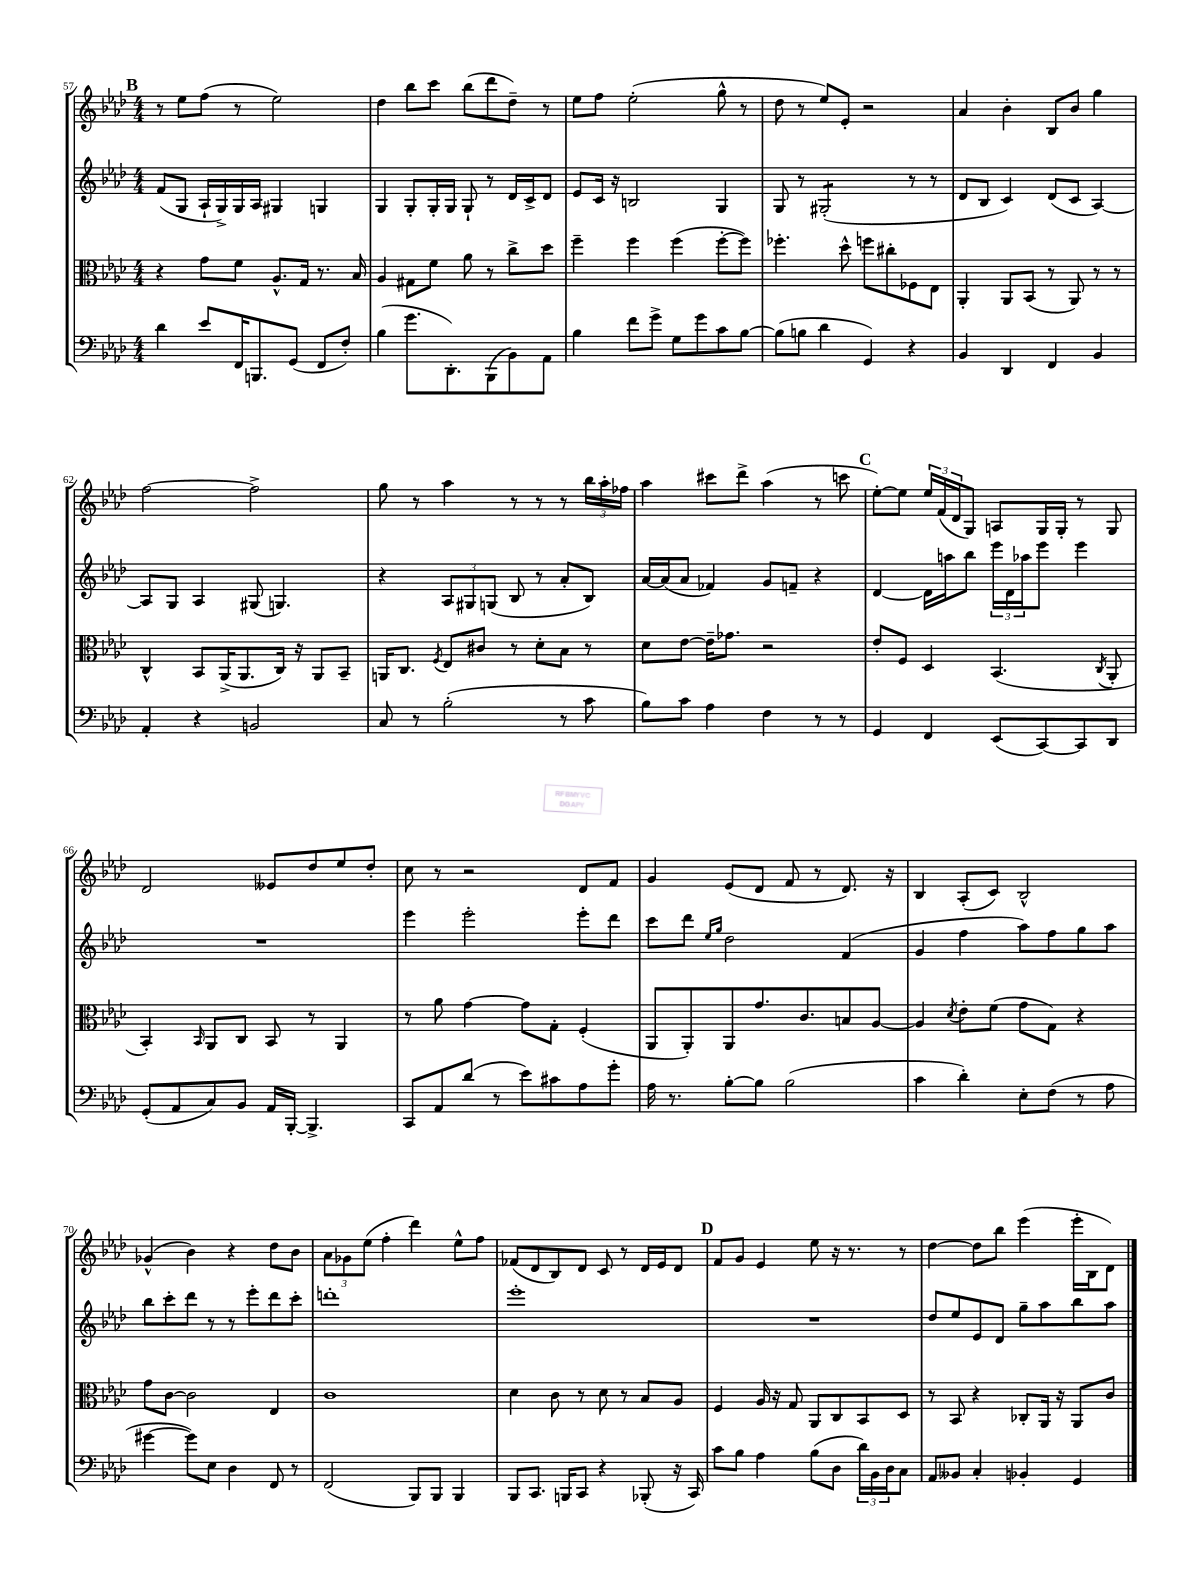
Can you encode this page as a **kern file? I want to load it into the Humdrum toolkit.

**kern	**kern	**kern	**kern
*staff4	*staff3	*staff2	*staff1
*clefF4	*clefC3	*clefG2	*clefG2
*k[b-e-a-d-]	*k[b-e-a-d-]	*k[b-e-a-d-]	*k[b-e-a-d-]
*M4/4	*M4/4	*M4/4	*M4/4
4d-	4r	(8f	8r
.	.	8G	8ee-
8e-	8g	16A-`	(8ff
.	.	16G^)	.
16FF	8f	16G	8r
8.BBB	.	16A-	.
.	8.A-^^	4G#	2ee-)
(8GG	.	.	.
.	16G	.	.
8FF	8.r	4G	.
8F')	.	.	.
.	16B-	.	.
=	=	=	=
(4B-	4A-	4G	4dd-
8.g	8G#	8G'	8bb-
.	8f	16G'	8ccc
8.DD-')	.	16G	.
.	8a-	8G`	(8bb-
(8BBB-	8r	8r	8ddd-
8BB-)	8cc^	16d-	8dd-~)
.	.	16c^	.
8AA-	8dd-	8d-	8r
=	=	=	=
4B-	4ff~	8e-	8ee-
.	.	16c	8ff
.	.	16r	.
8f	4ff	2B	(2ee-'
8g^	.	.	.
8G	(4ff	.	.
8g	.	.	.
8c	[8ff'	4G	8gg^^
[8B-	8ff])	.	8r
=	=	=	=
(8B-]	4.ff-'	8G	8dd-
8B	.	8r	8r
4d-	.	(2G#'	8ee-)
.	8dd-^^	.	8e-'
4GG)	8ff	.	2r
.	8cc#'	.	.
4r	8F-	8r	.
.	8E-	8r	.
=	=	=	=
4BB-	4AA-'	8d-	4a-
.	.	8B-	.
4DD-	8AA-	4c)	4b-'
.	(8BB-	.	.
4FF	8r	(8d-	8B-
.	8AA-)	8c	8b-
4BB-	8r	[4A-)	4gg
.	8r	.	.
=	=	=	=
4AA-'	4C^^	8A-]	[2ff
.	.	8G	.
4r	8BB-	4A-	.
.	(16AA-^	.	.
.	8.AA-	.	.
2BB	.	(8G#	2ff^]
.	16C)	4.G)	.
.	16r	.	.
.	8AA-	.	.
.	8BB-~	.	.
=	=	=	=
8C	16AA	4r	8gg
.	8.C	.	.
8r	.	.	8r
.	8qF	.	.
(2B-'	8E-	12A-	4aa-
.	.	12G#	.
.	8c#	.	.
.	.	(12G	.
.	8r	8B-	8r
.	8d-'	8r	8r
8r	8B-	8a-'	8r
8c	8r	8B-)	24bb-
.	.	.	24aa-'
.	.	.	24ff-
=	=	=	=
8B-)	8d-	[16a-	4aa-
.	.	(16a-]	.
8c	[8e-	8a-	.
4A-	16e-~]	4f-)	8ccc#
.	8.g-	.	.
.	.	.	8ddd-^
4F	2r	8g	(4aa-
.	.	8f~	.
8r	.	4r	8r
8r	.	.	8ccc
=	=	=	=
4GG	8e-'	[4d-	[8ee-')
.	8F	.	8ee-]
4FF	4D-	16d-]	24ee-
.	.	.	(24f
.	.	16aa	.
.	.	.	24d-
.	.	8bb-	8G)
(8EE-	(4.BB-	24eee-	8A
.	.	24d-	.
.	.	24aa-	.
[8CC)	.	8eee-	16G
.	.	.	16G'
8CC]	.	4eee-	8r
.	8qC	.	.
8DD-	8AA-'	.	8G
=	=	=	=
(8GG'	4BB-')	1r	2d-
8AA-	.	.	.
.	16qqBB-	.	.
8C)	8AA-	.	.
8BB-	8C	.	.
16AA-	8BB-	.	8e--
[16BBB-'	.	.	.
4.BBB-^]	8r	.	8dd-
.	4AA-	.	8ee-
.	.	.	8dd-'
=	=	=	=
8CC	8r	4eee-	8cc
8AA-	8a-	.	8r
(8d-	[4g	2eee-'	2r
8r	.	.	.
8e-)	8g]	.	.
8c#	8G'	.	.
8A-	(4F'	8eee-'	8d-
8g'	.	8ddd-	8f
=	=	=	=
16A-	8AA-	8ccc	4g
8.r	.	.	.
.	8AA-')	8ddd-	.
.	.	16qqee-	.
.	.	16qqgg	.
[8B-'	8AA-	2dd-	(8e-
8B-]	8.g	.	8d-
(2B-	.	.	8f
.	8.c	.	.
.	.	.	8r
.	8B	(4f	8.d-)
.	[8A-	.	.
.	.	.	16r
=	=	=	=
4c	4A-]	4g	4B-
.	8qd-	.	.
4d-')	8e-'	4ff	(8A-'
.	(8f	.	8c)
8E-'	8g	8aa-)	2B-^^
(8F	8G)	8ff	.
8r	4r	8gg	.
8A-	.	8aa-	.
=	=	=	=
[4g#	8g	8bb-	(4g-^^
.	[8c	8ccc'	.
8g#])	2c]	8ddd-	4b-)
8E-	.	8r	.
4D-	.	8r	4r
.	.	8eee-'	.
8FF	4E-	8ddd-	8dd-
8r	.	8ccc'	8b-
=	=	=	=
(2FF	1c	1ddd'	12a-
.	.	.	12g-
.	.	.	(12ee-
.	.	.	4ff'
8BBB-)	.	.	4ddd-)
8BBB-	.	.	.
4BBB-	.	.	8ee-^^
.	.	.	8ff
=	=	=	=
8BBB-	4d-	1eee-'	(8f-
8.CC	.	.	8d-
.	8c	.	8B-)
16BBB	.	.	.
8CC	8r	.	8d-
4r	8d-	.	8c
.	8r	.	8r
(8BBB-'	8B-	.	16d-
.	.	.	16e-
16r	8A-	.	8d-
16CC)	.	.	.
=	=	=	=
8c	4F	1r	8f
8B-	.	.	8g
4A-	16A-	.	4e-
.	16r	.	.
.	8G	.	.
(8B-	8AA-	.	8ee-
8D-	8C	.	16r
.	.	.	8.r
24d-)	8BB-	.	.
24BB-	.	.	.
24D-	.	.	.
8C	8D-	.	8r
=	=	=	=
8AA-	8r	8dd-	[4dd-
8BB--	8BB-	8ee-	.
4C'	4r	8e-	8dd-]
.	.	8d-	8bb-
4BB-'	8C-'	8gg~	(4eee-
.	16AA-	8aa-	.
.	16r	.	.
4GG	8AA-	8bb-	16eee-'
.	.	.	16B-
.	8c	8aa-	8d-)
==	==	==	==
*-	*-	*-	*-
